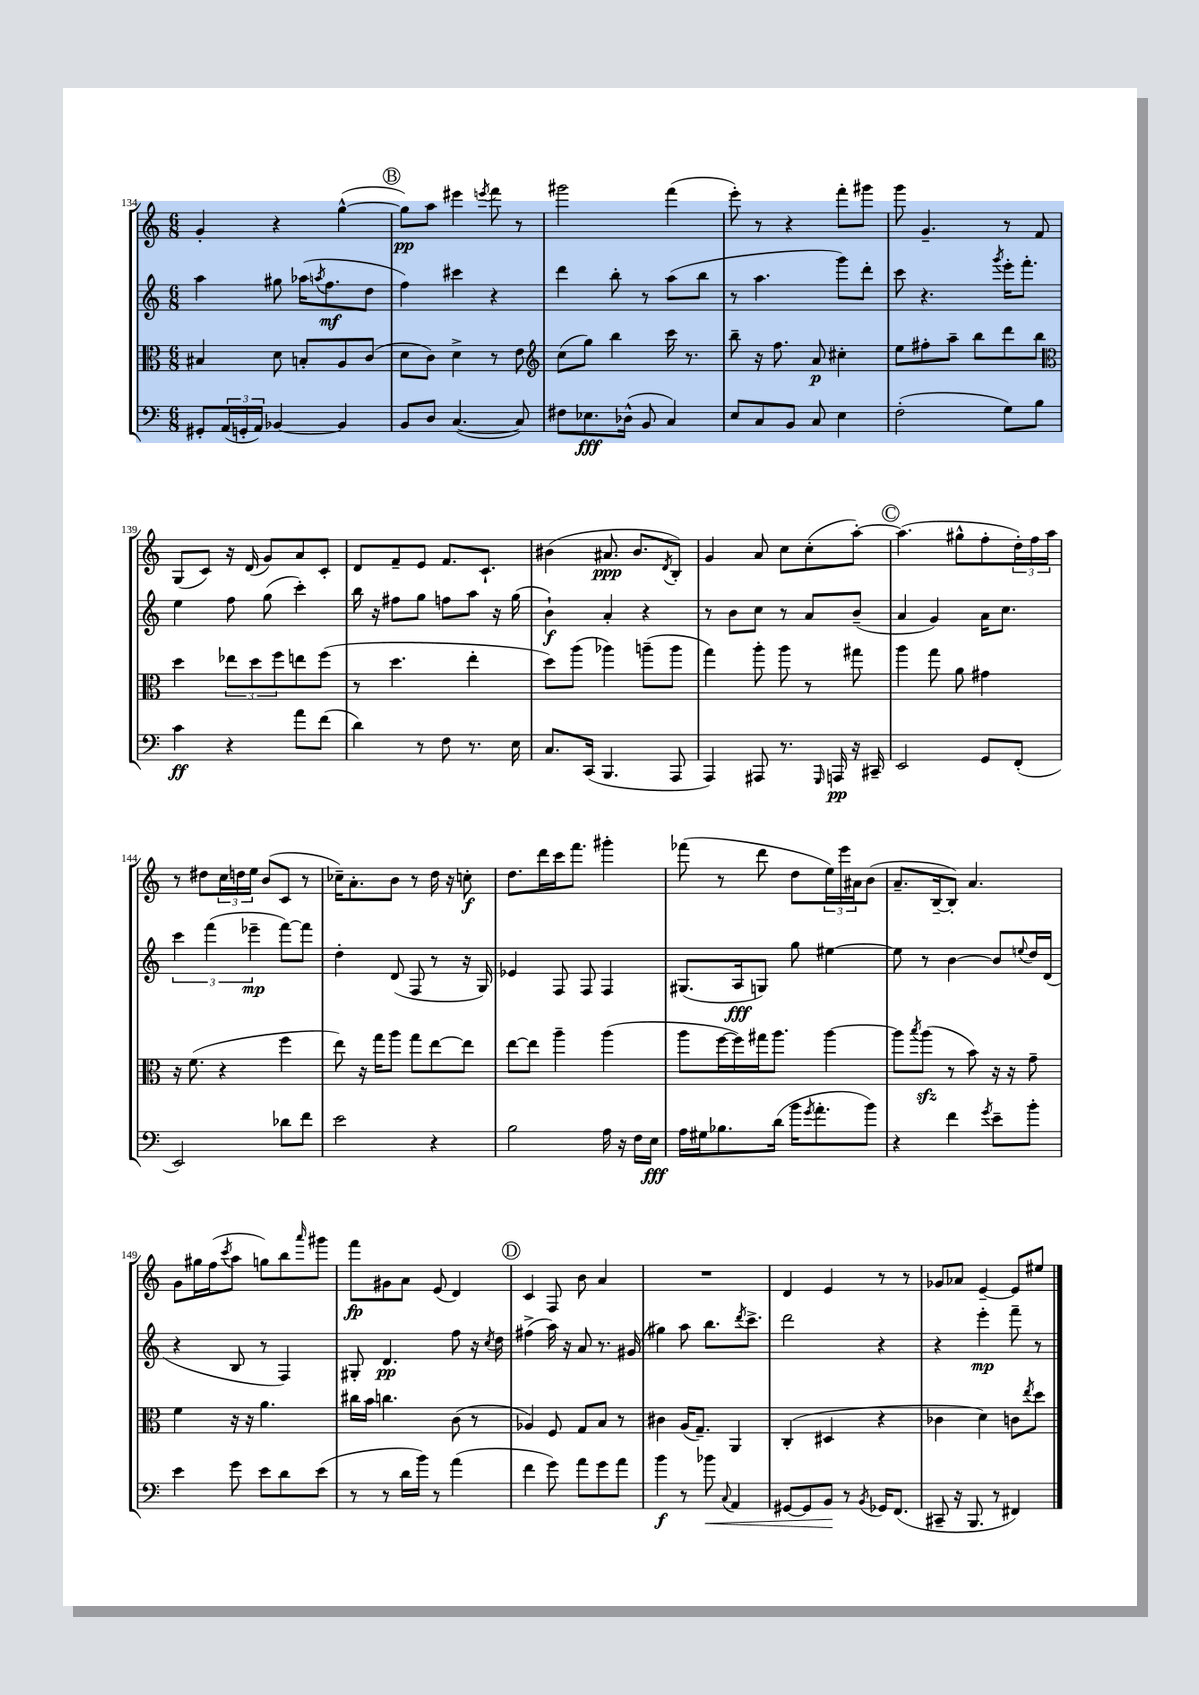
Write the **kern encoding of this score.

**kern	**kern	**kern	**kern
*staff4	*staff3	*staff2	*staff1
*clefF4	*clefC3	*clefG2	*clefG2
*k[]	*k[]	*k[]	*k[]
*M6/8	*M6/8	*M6/8	*M6/8
8GG#'	4B#	4aa	4g'
(24AA	.	.	.
24GG'	.	.	.
24AA)	.	.	.
[4BB-	8d	8gg#	4r
.	8B'	(16aa-	.
.	.	8qaa	.
.	.	8.ff	.
4BB-]	8A	.	([4gg^^
.	(8c	8dd	.
=	=	=	=
8BB	8d	4ff)	8gg])
8D	8c)	.	8aa
([4.C	4d^	4ccc#	4eee#
.	.	.	8qeee
.	8r	4r	8fff
8C])	8e	.	8r
=	=	=	=
*	*clefG2	*	*
8F#	(8cc	4ddd	2ggg#
8.E-	8gg)	.	.
.	4bb	8bb'	.
(16D-^^	.	.	.
8BB	.	8r	.
4C)	16ccc	(8aa	(4fff
.	8.r	.	.
.	.	8bb	.
=	=	=	=
8E	8bb~	8r	8eee')
8C	16r	4.aa	8r
.	8.ff	.	.
8BB	.	.	4r
8C	8a	.	.
4E	4cc#'	8ggg)	8fff'
.	.	8ddd'	8ggg#
=	=	=	=
(2F'	8ee	8ccc	8ggg
.	8ff#'	4.r	4.g~
.	8aa~	.	.
.	8bb	.	.
.	.	8qggg	.
8G)	8ddd	16eee'	8r
.	.	8.fff'	.
8B	8bb	.	8f
=	=	=	=
*	*clefC3	*	*
4c	4dd	4ee	(8G
.	.	.	8c)
4r	12ee-	8ff	16r
.	.	.	(16d
.	12dd	.	.
.	.	(8gg	8g)
.	12ff	.	.
8a	8ee	4ccc')	8a
(8f	(8ff	.	8c'
=	=	=	=
4d)	8r	16bb	8d
.	.	16r	.
.	4.dd	8ff#	8f~
8r	.	8gg	8e
8F	.	8ff	8.f
8.r	4ee'	8aa	.
.	.	.	8.c`
.	.	16r	.
16E	.	(16gg	.
=	=	=	=
8.C	8dd)	4b`)	(4b#
.	(8aa	.	.
(16CC	.	.	.
4.BBB	4aa-)	4a'	8.a#
.	.	.	8.b#
.	(8aa~	4r	.
.	.	.	8qd
8AAA	8aa	.	8B')
=	=	=	=
4AAA)	4gg)	8r	4g
.	.	8b	.
8AAA#	8aa'	8cc	8a
8.r	8aa	8r	8cc
.	8r	8a	(8cc'
16qqGGG	.	.	.
16AAA	.	.	.
16r	8gg#	(8b~	[8aa')
16CC#~	.	.	.
=	=	=	=
2EE	4aa	4a	(4.aa]
.	8gg	4g)	.
.	8a	.	8gg#^^
8GG	4g#	16a	8ff'
.	.	8.cc	.
(8FF'	.	.	24dd')
.	.	.	24ff
.	.	.	24aa
=	=	=	=
2EE)	16r	6ccc	8r
.	(8.f	.	.
.	.	.	8dd#
.	.	(6fff	.
.	4r	.	24cc
.	.	.	24dd
.	.	6eee-~	24ee
.	.	.	(8b
8d-	4ff	[8fff)	8c
8f	.	8fff]	8r
=	=	=	=
2e	8ee)	4dd'	16cc-~)
.	.	.	8.a'
.	16r	.	.
.	16gg	.	.
.	8aa	(8d	8b
.	8gg	8F	8r
4r	[8ee	8r	16dd
.	.	.	16r
.	8ee]	16r	8cc'
.	.	16G)	.
=	=	=	=
2B	[8ee	4e-	8.dd
.	8ee]	.	.
.	.	.	16ddd
.	4aa~	8F	16ccc
.	.	.	8.fff
.	.	8F	.
16A	(4aa	4F	4ggg#'
16r	.	.	.
16F	.	.	.
16E	.	.	.
=	=	=	=
16A	8aa	(8.G#	(8fff-
16G#	.	.	.
8.B-	[16ff	.	8r
.	16ff])	16A	.
.	16gg#	8G)	8ddd
(16d	8.aa	.	.
16b	.	8gg	8dd
8qg	.	.	.
8.a'	.	.	.
.	[4aa	[4ee#	24ee)
.	.	.	24eee
.	.	.	24a#
8b)	.	.	(8b
=	=	=	=
4r	8aa]	8ee#]	8.a~
.	8qbb	.	.
.	(8aa	8r	.
.	.	.	[16B~
4f	8r	[4b	8B'])
.	8b)	.	4.a
8qg	.	.	.
8e~	16r	8b]	.
.	16r	.	.
.	.	8qqee	.
8b'	8g~	16dd	.
.	.	(16d	.
=	=	=	=
4e	4f	4r	8g
.	.	.	16gg#
.	.	.	(16ff
.	.	.	8qccc
8g	16r	8B	8aa
.	16r	.	.
8e	4.a	8r	8gg)
8d	.	4F)	8bb
.	.	.	16qqaaa
(8e	.	.	8ggg#
=	=	=	=
8r	16cc#	8G#'	8fff
.	16b	.	.
8r	4.cc	4.d	8g#
16d	.	.	8a
16b)	.	.	.
8r	.	.	(8e
(4a	(8c	8ff	4d)
.	8r	16r	.
.	.	8qcc	.
.	.	16dd	.
=	=	=	=
4f	4A-)	(4ff#^	4c
8g)	8F	16aa)	8F
.	.	16r	.
8a	8G	8a	8b
8g	8B	8.r	4a
8a	8r	.	.
.	.	(16g#	.
=	=	=	=
4b	4c#	4gg#)	2.r
8r	(16A	8aa	.
.	8.G~)	.	.
8b-	.	8.bb	.
8qqC	.	.	.
4AA	4AA	.	.
.	.	8qddd	.
.	.	8.ccc^	.
=	=	=	=
[8GG#	(4C'	2ddd	4d
8GG#]	.	.	.
8BB	4D#	.	4e
8r	.	.	.
8qBB	.	.	.
16GG-	4r	4r	8r
(8.FF	.	.	.
.	.	.	8r
=	=	=	=
8CC#~	4c-	4r	8g-
16r	.	.	8a-
8.BBB	.	.	.
.	4d)	4eee'	[4e~
8r	.	.	.
4FF#)	8c	8fff~	8e]
.	8qee	.	.
.	8dd	8r	8ee#
==	==	==	==
*-	*-	*-	*-
